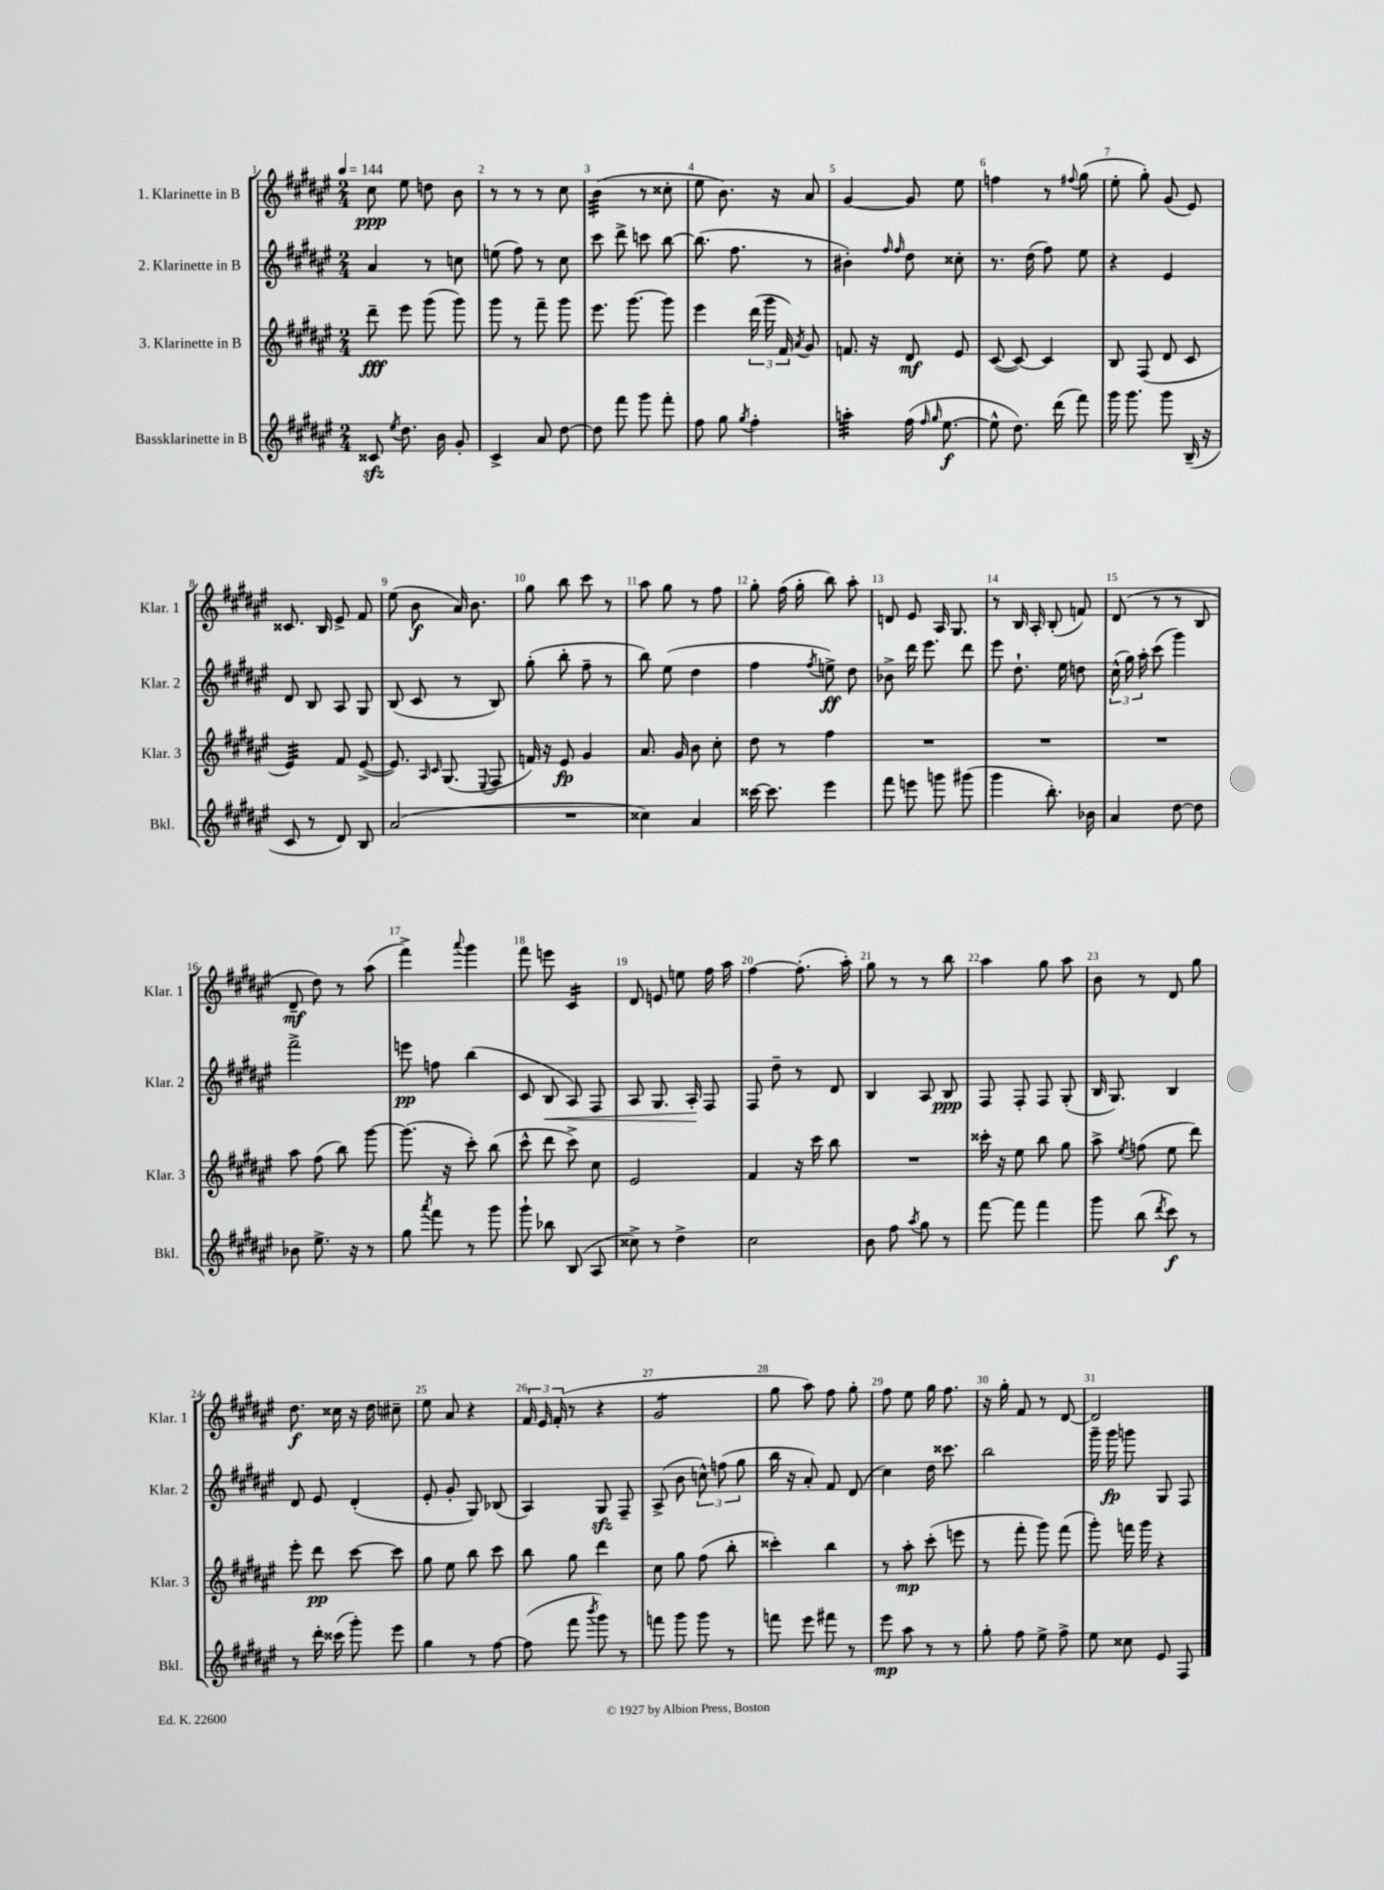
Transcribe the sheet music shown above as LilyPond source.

<<
\new StaffGroup <<
\new Staff = "s0" \with { instrumentName = "1. Klarinette in B" shortInstrumentName = "Klar. 1" } {
    \clef treble \key fis \major \numericTimeSignature \time 2/4 \tempo 4 = 144
    \autoBeamOff cis''8\ppp eis''8 d''8 b'8 |
    r8 r8 r8 cis''8 |
    b'4:32( r8 cisis''8-. |
    eis''8 b'8.) r16 ais'8 |
    gis'4~ gis'8 eis''8 |
    f''4 r8 \appoggiatura { fis''8 } gis''8( |
    eis''8-. gis''8-.) gis'8( eis'8) |
    cisis'8. b16 eis'8-> fis'8 |
    eis''8( b'8\f ais'16) b'8. |
    gis''8 b''8 cis'''8 r8 |
    ais''8 gis''8 r8 fis''8 |
    gis''8-. fis''16( gis''16-. b''8) ais''8-. |
    d'8 eis'8 ais16 gis8. |
    r8 b16 ais16-. b8-.( f'8) |
    dis'8( r8 r8 b8 |
    dis'8--\mf dis''8) r8 ais''8( |
    fis'''4->) \appoggiatura { ais'''8 } gis'''4 |
    fis'''8 e'''8 cis'4:16 |
    dis'8 e'8 e''8 fis''16 ais''16 |
    fis''4~ fis''8.-.( ais''16-.) |
    gis''8 r8 r8 b''8 |
    ais''4 gis''8 ais''8 |
    b'8 r8 dis'8 gis''8 |
    dis''8.\f cisis''16 r16 dis''16 cis''8-- |
    eis''8 ais'8 r4 |
    \tuplet 3/2 { fis'16 eis'16 fis'16-.( } r8 r4 |
    gis'2:8 |
    gis''8 ais''8) fis''8 gis''8-. |
    fis''8 eis''8 gis''16 fis''8. |
    r16 gis''16-. fis'8 r8 dis'8~ |
    dis'2 \bar "|." |
}
\new Staff = "s1" \with { instrumentName = "2. Klarinette in B" shortInstrumentName = "Klar. 2" } {
    \clef treble \key fis \major \numericTimeSignature \time 2/4
    \autoBeamOff ais'4 r8 c''8 |
    e''8( fis''8) r8 cis''8 |
    cis'''8 dis'''8-> c'''8 b''8~ |
    b''8.( fis''8. r8 |
    bis'4-.) \grace { fis''16 fis''16 } dis''8 cisis''8-. |
    r8. dis''16( fis''8) eis''8 |
    r4 eis'4 |
    dis'8 b8 ais8 gis8 |
    b8( cis'8 r8 b8) |
    gis''8-.( b''8-. fis''8-- r8 |
    b''8) eis''8( dis''4 |
    fis''4 \acciaccatura { fis''8 } e''8->\ff) dis''8 |
    bes'8-> dis'''16 eis'''8. dis'''8 |
    eis'''8 dis''8.-! eis''16 d''8 |
    \tuplet 3/2 { cis''16-^( gis''16) ais''16-. } cis'''8( gis'''4) |
    fis'''2-> |
    e'''8\pp f''8 b''4( |
    cis'8 b8\< ais8) fis8 |
    ais8 gis8. ais16-.\! fis8 |
    fis8 dis''8-- r8 dis'8 |
    b4 ais8 b8\ppp |
    fis8 fis8-. fis8 gis8-.( |
    b16 gis8.) b4 |
    dis'8 eis'8 dis'4-.( |
    eis'8-. gis'8-. gis8) bes8( |
    ais4) gis8\sfz fis8-- |
    ais8->( b'8 \tuplet 3/2 { c''8-^) f''8( gis''8 } |
    b''16 r16 ais'8-.) fis'8 dis'8( |
    cis''4) dis''16 cisis'''8. |
    b''2 |
    gis'''16-- gis'''16\fp g'''8 gis8 fis8 \bar "|." |
}
\new Staff = "s2" \with { instrumentName = "3. Klarinette in B" shortInstrumentName = "Klar. 3" } {
    \clef treble \key fis \major \numericTimeSignature \time 2/4
    \autoBeamOff dis'''8--\fff eis'''8 gis'''8( gis'''8) |
    gis'''8 r8 fis'''8-- gis'''8 |
    eis'''8. gis'''8.~ gis'''8 |
    eis'''4 \tuplet 3/2 { dis'''16( gis'''16 fis'16) } \acciaccatura { ais'8 } gis'8 |
    f'8. r16 dis'8\mf eis'8 |
    cis'8~( cis'8~) cis'4 |
    b8 fis8( dis'8 cis'8 |
    eis'4:32) fis'8 eis'8~->( |
    eis'8.) \grace { ais16 cis'16 } gis8.( \appoggiatura { eis8 } fis8 |
    f'16) r16 eis'8\fp gis'4 |
    ais'8. gis'16 b'8 cis''8-. |
    dis''8 r8 fis''4 |
    R2 |
    R2 |
    R2 |
    ais''8 fis''8( b''8) gis'''8~ |
    gis'''8.( r16 cis'''8-.) b''8( |
    cis'''8-^ dis'''8 cis'''8->) cis''8 |
    eis'2 |
    fis'4 r16 cis'''16 b''8 |
    R2 |
    cisis'''16-. r16 eis''8 b''8 gis''8 |
    ais''8-> \acciaccatura { eis''8 } f''8( eis''8 dis'''8) |
    eis'''8-. dis'''8\pp cis'''8~ cis'''8 |
    gis''8 eis''8 b''8 cis'''8 |
    b''8 gis''8 dis'''4 |
    cis''8 gis''8 fis''8( b''8-. |
    cisis'''4-.) b''4 |
    r8 ais''8-.\mp cis'''8-.( e'''8 |
    r8 fis'''8-. gis'''8) fis'''8( |
    gis'''8-.) f'''16 gis'''16 r4 \bar "|." |
}
\new Staff = "s3" \with { instrumentName = "Bassklarinette in B" shortInstrumentName = "Bkl." } {
    \clef treble \key fis \major \numericTimeSignature \time 2/4
    \autoBeamOff cisis'8\sfz \acciaccatura { eis''8 } dis''8. b'16 gis'8-. |
    cis'4-> ais'8 dis''8~ |
    dis''8 fis'''8 gis'''8 fis'''8-. |
    fis''8 gis''8 \acciaccatura { gis''8 } fis''4-. |
    a''4:32-. fis''16( \grace { fis''16 gis''16 } eis''8.~\f |
    eis''8-^ dis''8.) dis'''16( fis'''8) |
    gis'''16 gis'''8. gis'''8 b16--( r16 |
    cis'8 r8 dis'8) b8 |
    ais'2( |
    R2 |
    cisis''4) ais'4 |
    cisis'''16~ cisis'''8. eis'''4 |
    fis'''8 e'''8 g'''8 gis'''8( |
    gis'''4 b''8.-.) bes'16 |
    ais'4 dis''8~ dis''8 |
    bes'8 eis''8.-> r16 r8 |
    gis''8 \acciaccatura { ais'''8 } fis'''8 r8 gis'''8 |
    gis'''8-! bes''8 b8( ais8 |
    cisis''8->) r8 dis''4-> |
    cis''2 |
    b'8 fis''8 \acciaccatura { ais''8 } gis''8 r8 |
    fis'''8~ fis'''8 fis'''4 |
    gis'''8 b''8( \acciaccatura { dis'''8 } cis'''8\f) r8 |
    r8 dis'''16-. cisis'''16( gis'''8-.) eis'''8 |
    gis''4 r8 fis''8~ |
    fis''8( fis'''8 \acciaccatura { b'''8 } gis'''8) r8 |
    f'''8 gis'''8 gis'''8 r8 |
    f'''8 eis'''8 fis'''8 r8 |
    eis'''8\mp ais''8 r8 r8 |
    gis''8-. fis''8 eis''8-> fis''8-> |
    eis''8 cisis''8 eis'8 fis8 \bar "|." |
}
>>
>>
\layout { \context { \Score \override BarNumber.break-visibility = ##(#f #t #t) barNumberVisibility = #all-bar-numbers-visible } }
